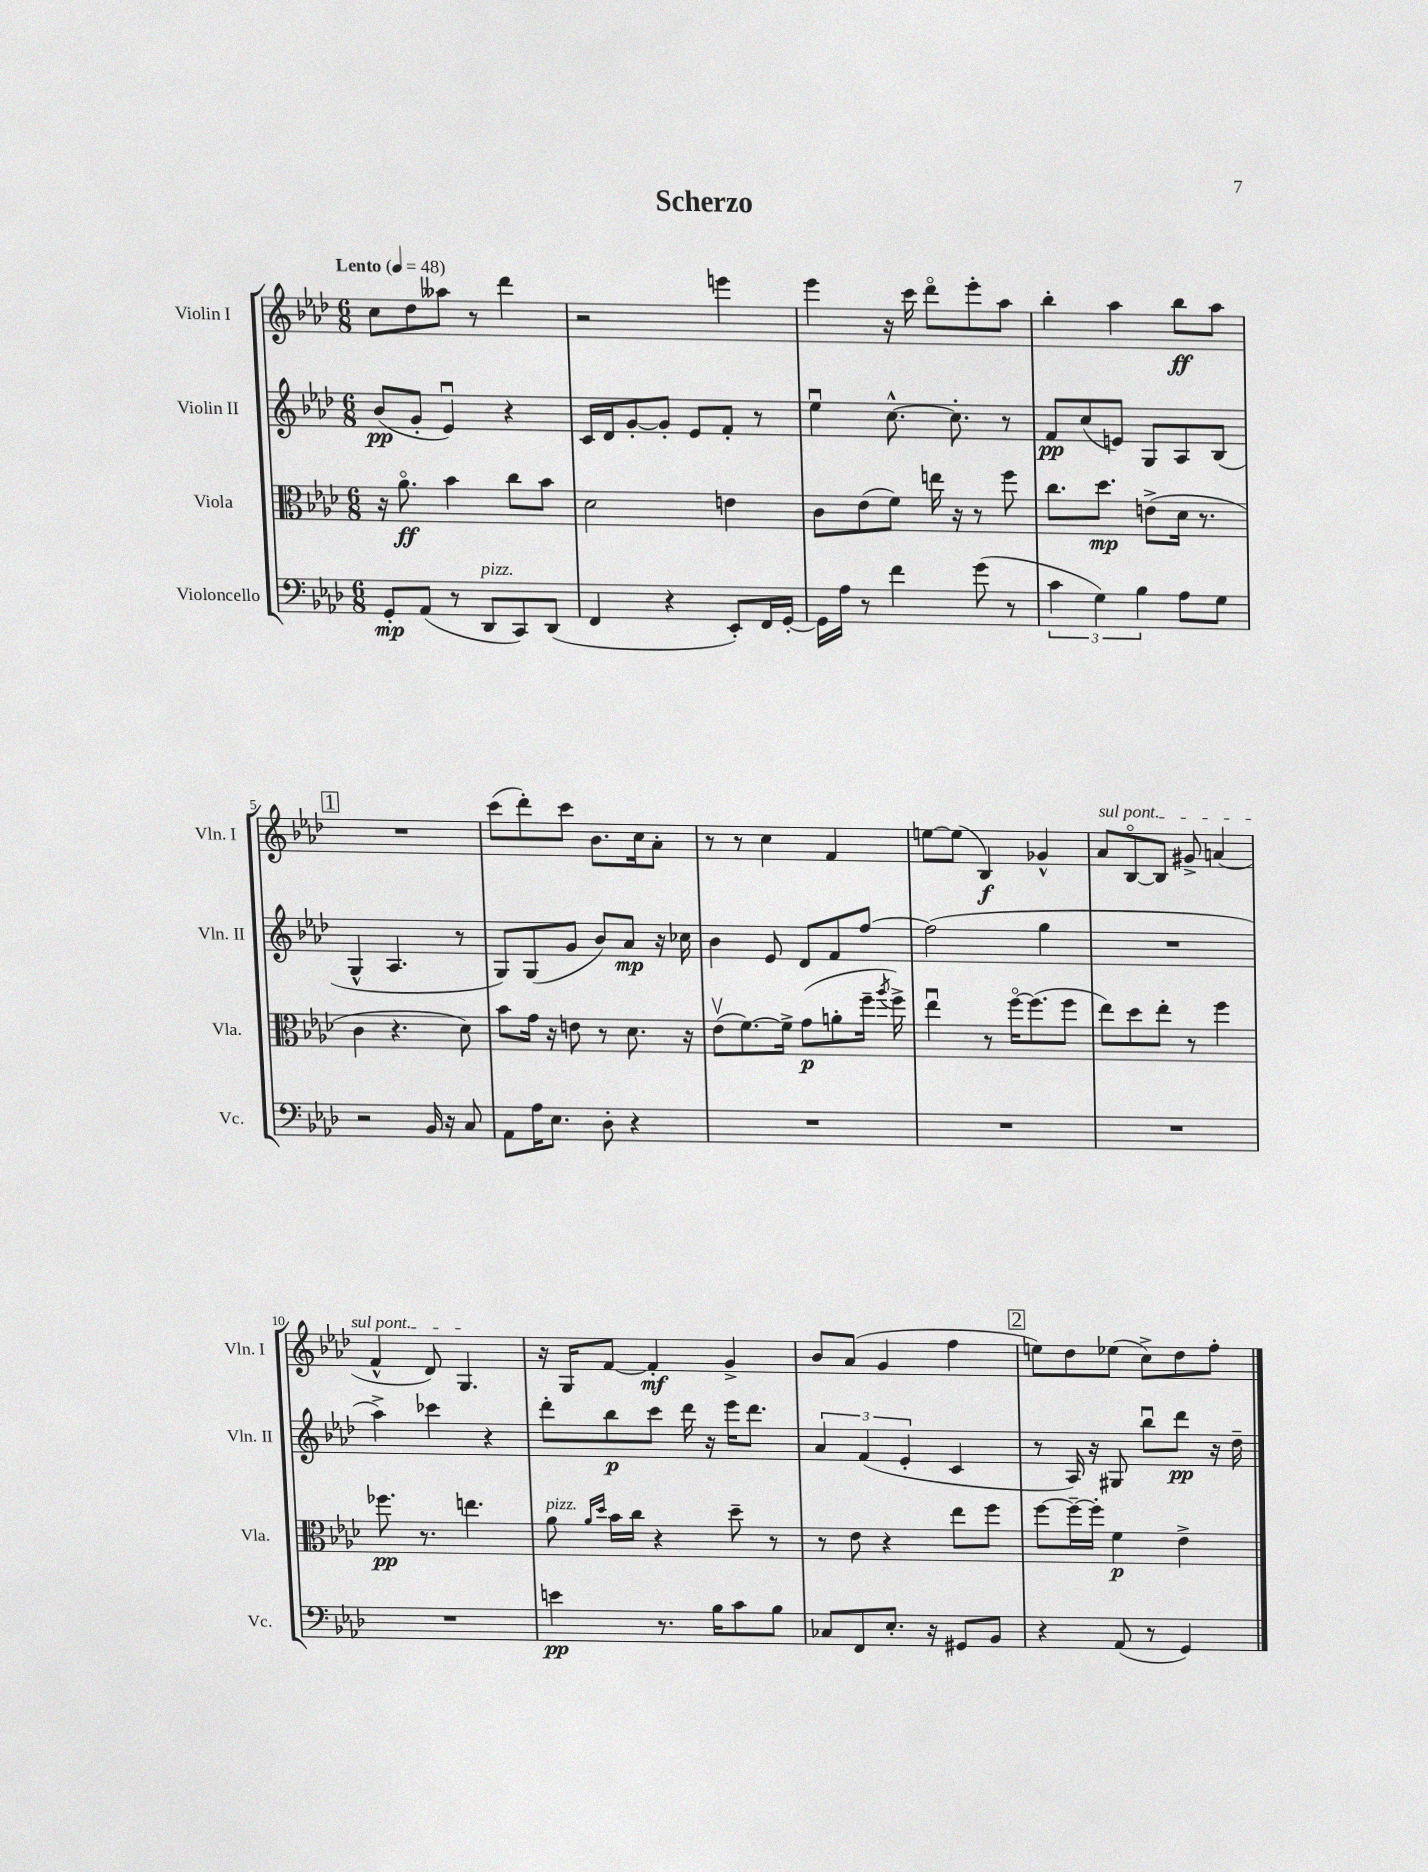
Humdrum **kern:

**kern	**kern	**kern	**kern
*staff4	*staff3	*staff2	*staff1
*clefF4	*clefC3	*clefG2	*clefG2
*k[b-e-a-d-]	*k[b-e-a-d-]	*k[b-e-a-d-]	*k[b-e-a-d-]
*M6/8	*M6/8	*M6/8	*M6/8
*MM48	*MM48	*MM48	*MM48
8GG'	16r	(8b-	8cc
.	8.a-o	.	.
(8AA-	.	8g'	8dd-
8r	4b-	4e-u)	8aa--
8DD-	.	.	8r
8CC)	8cc	4r	4ddd-
(8DD-	8b-	.	.
=	=	=	=
4FF	2d-	16c	2r
.	.	16d-	.
.	.	[8g'	.
4r	.	8g']	.
.	.	8e-	.
8EE-')	4e	8f'	4eee
16FF	.	8r	.
[16GG'	.	.	.
=	=	=	=
16GG]	8c	4ee-u	4eee-
16A-	.	.	.
8r	(8e-	.	.
4f	8f)	[8.cc^^	16r
.	.	.	16ccc
.	16ee	.	8ddd-o
.	16r	8.cc']	.
(8g	8r	.	8eee-'
8r	8ff	8r	8aa-
=	=	=	=
6c	8.cc	8f	4bb-'
.	.	(8cc	.
6G)	.	.	.
.	8.dd-	.	.
.	.	8e)	4aa-
6B-	.	.	.
.	(8e^	8G	.
8A-	16d-	8A-	8bb-
.	8.r	.	.
8G	.	(8B-	8aa-
=	=	=	=
2r	4c	4G^^	2.r
.	4.r	4.A-	.
16BB-	.	.	.
16r	.	.	.
8C	8d-)	8r	.
=	=	=	=
8AA-	8b-	8G)	(8ccc
16A-	16g	(8G	8ddd-')
8.E-	16r	.	.
.	8e	8g	8ccc
8D-'	8r	8b-)	8.b-
4r	8.d-	8a-	.
.	.	.	16cc
.	.	16r	8a-'
.	16r	16cc-	.
=	=	=	=
2.r	(8e-v	4b-	8r
.	[8.f)	.	8r
.	.	8e-	4cc
.	16f^]	.	.
.	(8g	8d-	.
.	8a'	8f	4f
.	16ff~	[8ff	.
.	8qaa-	.	.
.	16ff^)	.	.
=	=	=	=
2.r	4ee-u	(2ff]	[8ee
.	.	.	(8ee]
.	8r	.	4B-)
.	[16ffo	.	.
.	(8.ff]	.	.
.	.	4gg	4g-^^
.	8ff	.	.
=	=	=	=
2.r	8ee-)	2.r	8a-
.	8dd-	.	[8B-o
.	8ee-'	.	8B-]
.	8r	.	8g#^
.	4ff	.	(4a
=	=	=	=
2.r	8.ff-	4aa-^)	4f^^
.	8.r	.	.
.	.	4ccc-	8d-)
.	4.ee	.	4.G
.	.	4r	.
=	=	=	=
4e	8a-	8ddd-'	16r
.	.	.	16G
.	16qqa-	.	.
.	16qqdd-	.	.
.	16b-	8bb-	[8f
.	16cc	.	.
8.r	4r	8ccc	4f']
.	.	16ddd-	.
16B-	.	16r	.
8c	8dd-~	16eee-	4g^
.	.	8.ddd-	.
8B-	8r	.	.
=	=	=	=
8C-	8r	6a-	8b-
8FF	8e-	.	(8a-
.	.	(6f	.
8.E-'	4r	.	4g
.	.	6e-'	.
16r	.	.	.
8GG#	8ee-	4c	4ff
8BB-	8ff	.	.
=	=	=	=
4r	[8ff	8r	8ee)
.	16ff~_	16A-)	8dd-
.	16ff']	16r	.
(8AA-	4f	8G#	(8ee-
8r	.	8bb-u	8cc^)
4GG)	4e-^	8ddd-	8dd-
.	.	16r	8ff'
.	.	16dd-~	.
==	==	==	==
*-	*-	*-	*-
